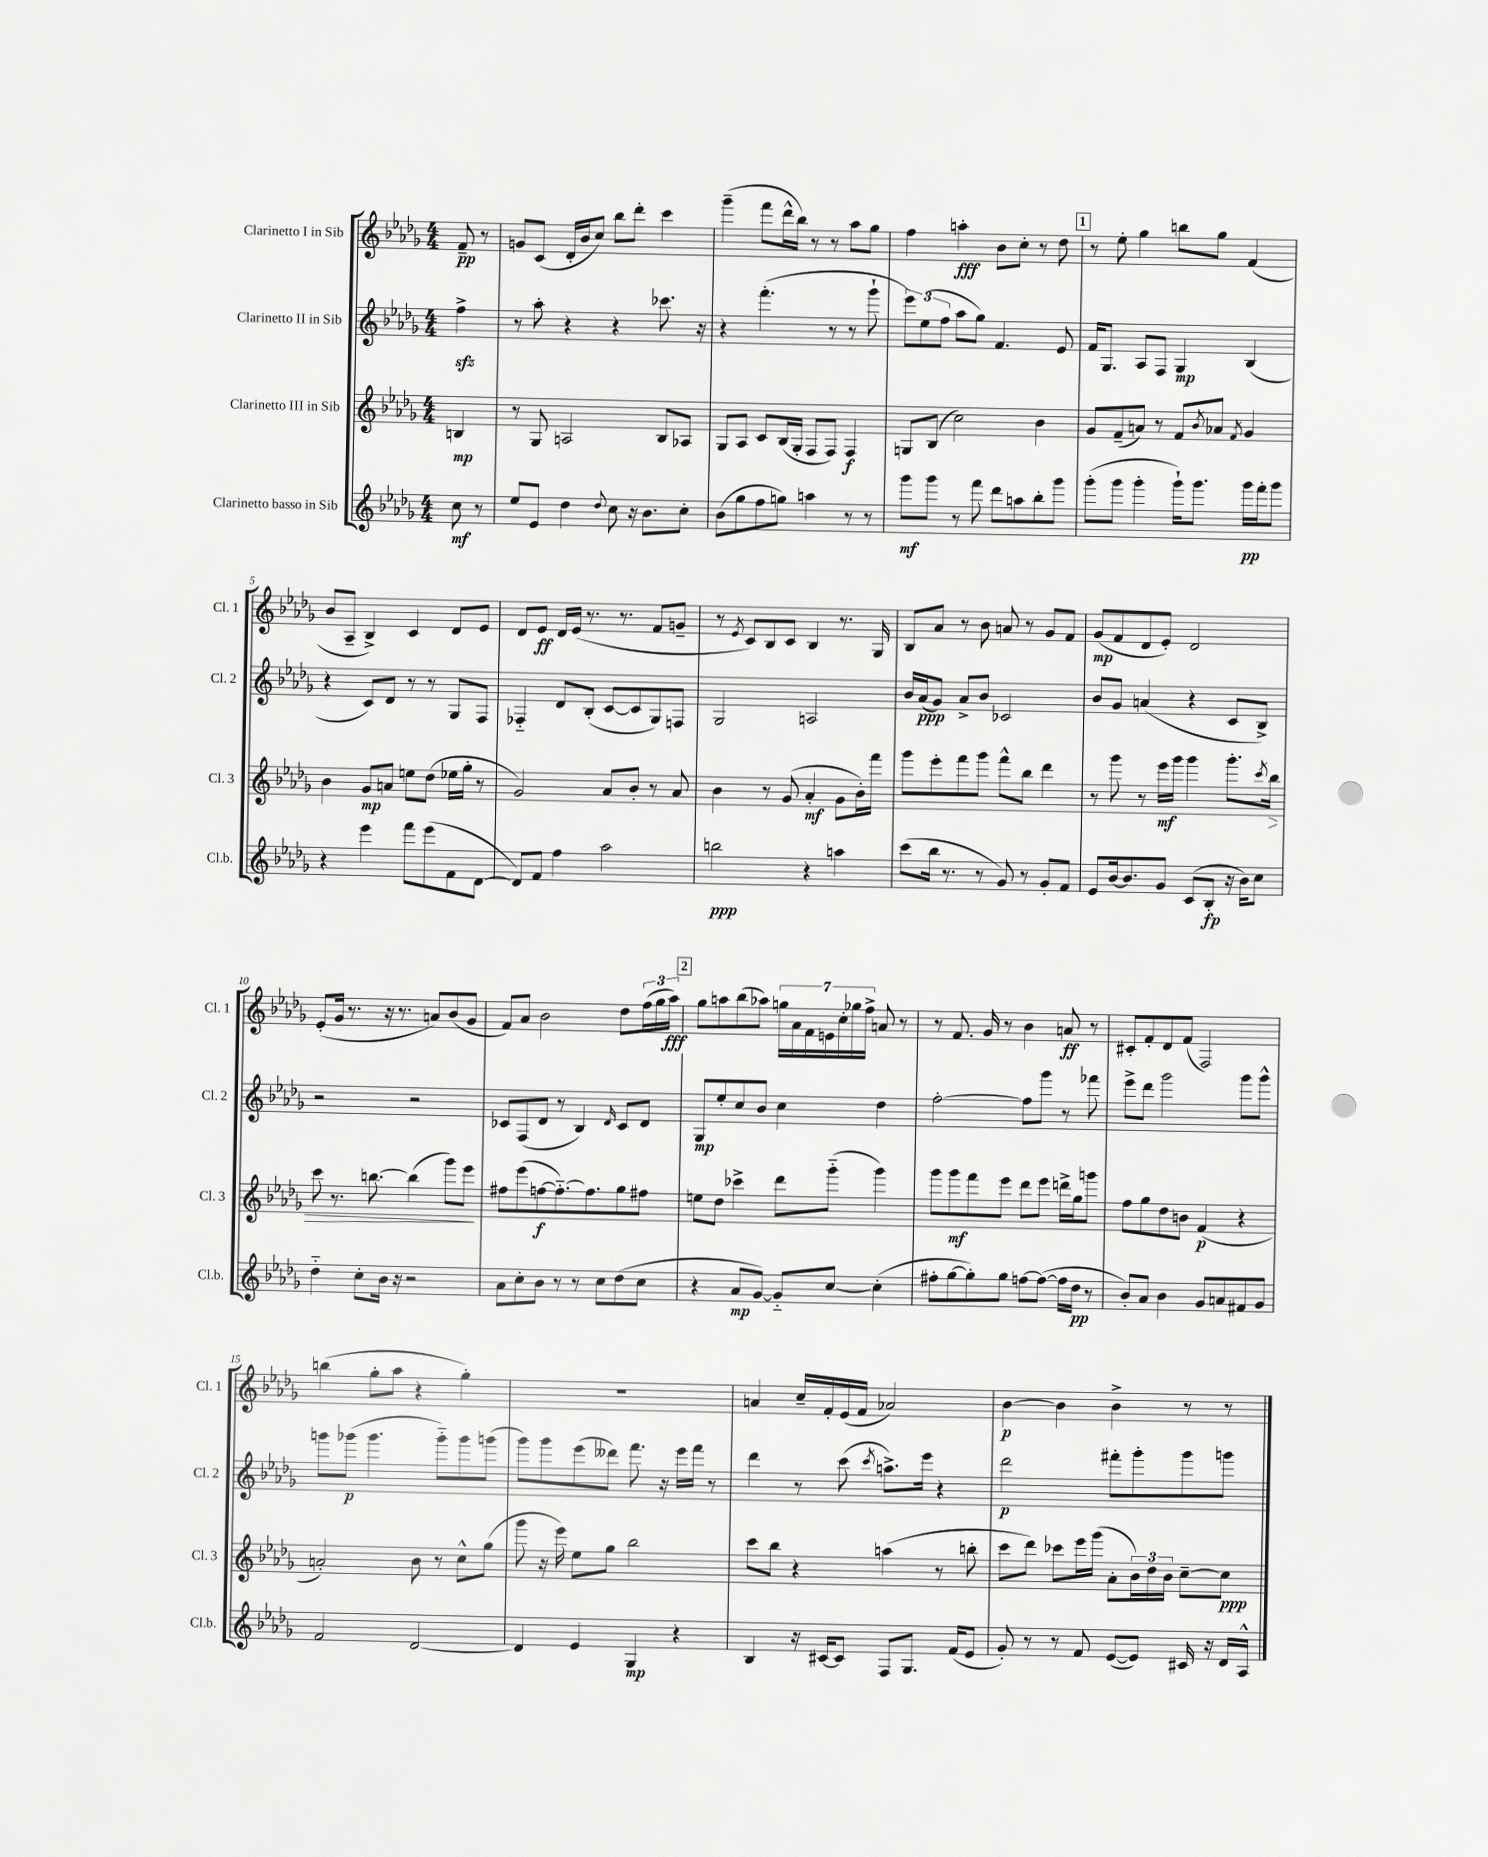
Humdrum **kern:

**kern	**dynam	**kern	**dynam	**kern	**dynam	**kern	**dynam
*part4	*part4	*part3	*part3	*part2	*part2	*part1	*part1
*staff4	*staff4	*staff3	*staff3	*staff2	*staff2	*staff1	*staff1
*I"Clarinetto basso in Sib	*	*I"Clarinetto III in Sib	*	*I"Clarinetto II in Sib	*	*I"Clarinetto I in Sib	*
*I'Cl.b.	*	*I'Cl. 3	*	*I'Cl. 2	*	*I'Cl. 1	*
*clefG2	*	*clefG2	*	*clefG2	*	*clefG2	*
*k[b-e-a-d-g-]	*	*k[b-e-a-d-g-]	*	*k[b-e-a-d-g-]	*	*k[b-e-a-d-g-]	*
*M4/4	*	*M4/4	*	*M4/4	*	*M4/4	*
=	=	=	=	=	=	=	=
8cc\	mf	4Bn/	mp	4ffzz^\	.	8f~/	pp
8r	.	.	.	.	.	8r	.
=1	=1	=1	=1	=1	=1	=1	=1
8ee-/L	.	8r	.	8r	.	8gn/L	.
8e-/J	.	8G-/	.	8aa-'\	.	(8c/J	.
4dd-\	.	2An/	.	4r	.	16d-'/LL	.
.	.	.	.	.	.	16b-/J	.
.	.	.	.	.	.	8cc/J)	.
8qqdd-/	.	.	.	.	.	.	.
8cc\	.	.	.	4r	.	8bb-\L	.
16r	.	.	.	.	.	8ddd-'\J	.
8.b-\L	.	.	.	.	.	.	.
.	.	8B-/L	.	8.ccc-X\	.	4ccc\	.
8cc'\J	.	8A-X/J	.	.	.	.	.
.	.	.	.	16r	.	.	.
=2	=2	=2	=2	=2	=2	=2	=2
(8b-\L	.	8G-/L	.	4r	.	(4ggg-~\	.
8gg-\	.	8A-/J	.	.	.	.	.
8ff\	.	8c/L	.	(4.fff'\	.	8fff\L	.
8ggn\J)	.	(16B-/L	.	.	.	16ddd-^^\L	.
.	.	16G-'/JJ	.	.	.	16bb-\JJ)	.
4aan\	.	8F/L	.	.	.	8r	.
.	.	8F/J)	.	8r	.	8r	.
8r	.	4F/	f	8r	.	8aa-\L	.
8r	.	.	.	8ggg-`\	.	8gg-\J	.
=3	=3	=3	=3	=3	=3	=3	=3
8ggg-\L	mf	8Gn/L	.	12eee-\L)	.	4ff\	.
.	.	.	.	(12ee-\	.	.	.
8ggg-\J	.	(8B-/J	.	.	.	.	.
.	.	.	.	12ff\J	.	.	.
8r	.	2cc\)	.	8aa-\L	.	4aan'\	fff
8fff\	.	.	.	8gg-\J)	.	.	.
8ddd-\L	.	.	.	4.f/	.	8b-\L	.
8aan\	.	.	.	.	.	8cc'\J	.
8bb-'\	.	4b-\	.	.	.	8r	.
8ggg-\J	.	.	.	8e-/	.	8dd-\	.
!!LO:REH:place=s1:t=1
=4	=4	=4	=4	=4	=4	=4	=4
(8ggg-'\L	.	8g-/L	.	16f/KL	.	8r	.
.	.	.	.	8.G-/J	.	.	.
8ggg-\J	.	(8f~/	.	.	.	8ee-'\	.
4ggg-'\	.	8an/J)	.	8A-/L	.	4gg-\	.
.	.	8r	.	8F/J	.	.	.
16ggg-`\KL)	.	8f/L	.	4G-/	mp	8bbn\L	.
8.ggg-\J	.	.	.	.	.	.	.
.	.	8qb-/	.	.	.	.	.
.	.	8a-X/J	.	.	.	8gg-\J	.
.	.	8qf/	.	.	.	.	.
16ggg-\LL	pp	4g-/	.	(4B-/	.	(4f/	.
16fff'\J	.	.	.	.	.	.	.
8ggg-\J	.	.	.	.	.	.	.
!!LO:LB:g=z
=5	=5	=5	=5	=5	=5	=5	=5
4r	.	4b-\	.	4r	.	8b-/L	.
.	.	.	.	.	.	8A-~/J	.
4eee-\	.	8g-/L	mp	8c/L)	.	4B-^/)	.
.	.	8an/J	.	8d-/J	.	.	.
8fff\L	.	8een\L	.	8r	.	4c/	.
(8eee-\	.	(8dd-\J	.	8r	.	.	.
8f\	.	16ee-X\LL	.	8G-/L	.	8d-/L	.
.	.	16gg-'\JJ	.	.	.	.	.
[8d-\J	.	8r	.	8F/J	.	8e-/J	.
=6	=6	=6	=6	=6	=6	=6	=6
8d-/L])	.	2g-/)	.	4F-X/	.	8d-/L	.
8f/J	.	.	.	.	.	8e-/J	ff
4ff\	.	.	.	8d-/L	.	16d-/LL	.
.	.	.	.	.	.	(16e-/JJ	.
.	.	.	.	(8B-'/J	.	8.r	.
2aa-\	.	8a-/L	.	[8c/L	.	.	.
.	.	.	.	.	.	8.r	.
.	.	8b-'/J	.	8c/]	.	.	.
.	.	8r	.	8G-/)	.	8f/L	.
.	.	8a-/	.	8Fn/J	.	8gn~/J	.
=7	=7	=7	=7	=7	=7	=7	=7
2bbn\	ppp	4b-\	.	2G-/	.	8r	.
.	.	.	.	.	.	8qe-/	.
.	.	.	.	.	.	8c/L)	.
.	.	8r	.	.	.	8B-/	.
.	.	(8g-/	.	.	.	8c/J	.
4r	.	4a-'/	mf	2An/	.	4B-/	.
4aan\	.	8g-\L	.	.	.	8.r	.
.	.	16b-'\L)	.	.	.	.	.
.	.	16fff\JJ	.	.	.	16G-/	.
=8	=8	=8	=8	=8	=8	=8	=8
(8ccc\L	.	8ggg-\L	.	16b-/LL	.	8B-/L	.
.	.	.	.	(16a-/J	ppp	.	.
16bb-\Jk	.	8eee-'\	.	8g-/J)	.	8a-/J	.
8.r	.	.	.	.	.	.	.
.	.	8fff\	.	8a-^/L	.	8r	.
8r	.	8ggg-\J	.	8b-/J	.	8b-\	.
8g-/)	.	8fff^^\L	.	2c-X/	.	8an/	.
8r	.	8bb-\J	.	.	.	8r	.
8g-'/L	.	4ddd-\	.	.	.	8g-/L	.
8f/J	.	.	.	.	.	8f/J	.
=9	=9	=9	=9	=9	=9	=9	=9
8e-/L	.	8r	.	8b-/L	.	(8g-/L	mp
[16b-/k	.	8ggg-\	.	8g-/J	.	8f/	.
8.b-/]	.	.	.	.	.	.	.
.	.	8r	.	(4an/	.	8d-/	.
8g-/J	.	16eee-\LL	mf	.	.	8e-'/J)	.
.	.	16ggg-\JJ	.	.	.	.	.
(8c/L	.	4ggg-\	.	4r	.	2d-/	.
8B-'/J	fp	.	.	.	.	.	.
16r	.	8.ggg-'\L	.	8c/L	.	.	.
16b-\KL)	.	.	.	.	.	.	.
8cc\J	.	.	.	8B-^/J)	.	.	.
.	.	8qccc/	.	.	.	.	.
!	!	!	!LO:HP:b	!	!	!	!
.	.	16bb-\Jk	>	.	.	.	.
!!LO:LB:g=z
=10	=10	=10	=10	=10	=10	=10	=10
4dd-\	.	8ccc\	.	2r	.	(8e-'/L	.
.	.	8.r	.	.	.	16g-/Jk	.
.	.	.	.	.	.	8.r	.
8cc'\L	.	.	.	.	.	.	.
.	.	[8.bbn\	.	.	.	.	.
16b-\Jk	.	.	.	.	.	16r	.
16r	.	.	.	.	.	8.r	.
2r	.	(4bb\]	.	2r	.	.	.
.	.	.	.	.	.	8an/L)	.
.	.	8ggg-\L)	.	.	.	(8b-/	.
.	.	8eee-\J	.	.	.	8g-/J	.
.	.	.	]	.	.	.	.
=11	=11	=11	=11	=11	=11	=11	=11
8a-\L	.	8ff#X\L	.	8c-X/L	.	8f/L)	.
8cc'\	.	(8eee-\	.	(8F/	.	8a-/J	.
8b-\J	.	[8ffn\	f	8d-/J	.	2b-\	.
8r	.	8.ff\_)	.	8r	.	.	.
8r	.	.	.	4B-/)	.	.	.
.	.	8.ff\]	.	.	.	.	.
8cc\L	.	.	.	.	.	.	.
.	.	.	.	16qqd-/	.	.	.
(8dd-\	.	8gg-\	.	8c-/L	.	8dd-\L	.
8cc\J	.	8ff#X\J	.	8d-/J	.	(24ff\L	.
.	.	.	.	.	.	24gg-\	.
.	.	.	.	.	.	24aa-\JJ)	fff
!!LO:REH:place=s1:t=2
=12	=12	=12	=12	=12	=12	=12	=12
4r	.	8een\L	.	8G-/L	mp	8gg-\L	.
.	.	8dd-\J	.	8ee-'/	.	8aan\	.
8a-/L	mp	4ccc-X^\	.	8cc/	.	(8bb-\	.
[8g-/J)	.	.	.	8b-/J	.	8aa-X\J)	.
8g-/L]	.	8ddd-\L	.	4cc\	.	28ggn\LL	.
.	.	.	.	.	.	28a-\	.
.	.	.	.	.	.	28f\	.
.	.	.	.	.	.	28en\	.
[8cc/J	.	(8ggg-\J	.	.	.	.	.
.	.	.	.	.	.	28cc'\	.
.	.	.	.	.	.	28gg-X\	.
.	.	.	.	.	.	28ff^\JJ	.
(4cc'\]	.	4ggg-\)	.	4dd-\	.	8an/	.
.	.	.	.	.	.	8r	.
=13	=13	=13	=13	=13	=13	=13	=13
8ff#X'\L	.	8ggg-\L	.	[2ff'\	.	8r	.
[8gg-\	.	8ggg-\	mf	.	.	8.f/	.
8gg-'\])	.	8fff\	.	.	.	.	.
.	.	.	.	.	.	16g-/	.
8gg-\J	.	8eee-\J	.	.	.	8r	.
[8ffn\L	.	8ddd-\L	.	8ff\L]	.	4b-\	.
(8ff\J_	.	8eee-\J	.	8ggg-\J	.	.	.
16ff\LL]	.	16dddn^\LL	.	8r	.	8an/	ff
16dd-\JJ	pp	16gg-\J	.	.	.	.	.
8r	.	8gggn\J	.	8fff-X\	.	8r	.
=14	=14	=14	=14	=14	=14	=14	=14
8b-'/L)	.	8ff\L	.	8eee-^\L	.	8c#X'/L	.
8a-/J	.	8gg-\	.	8ddd-\J	.	8f'/	.
4b-\	.	8dd-\	.	2ggg-\	.	8d-/	.
.	.	8bn\J	.	.	.	(8f/J	.
8g-/L	.	(4f/	p	.	.	2F/)	.
8an/	.	.	.	.	.	.	.
8f#X/	.	4r	.	8ggg-\L	.	.	.
8g-/J	.	.	.	8ggg-^^\J	.	.	.
!!LO:LB:g=z
=15	=15	=15	=15	=15	=15	=15	=15
2f/	.	2an'/)	.	8gggn\L	.	(4bbn\	.
.	.	.	.	(8ggg-X\J	p	.	.
.	.	.	.	4.ggg-\	.	8gg-'\L	.
.	.	.	.	.	.	8aa-\J	.
[2d-/	.	8b-\	.	.	.	4r	.
.	.	8r	.	8ggg-\L)	.	.	.
.	.	8cc^^\L	.	8ggg-\	.	4gg-'\)	.
.	.	(8gg-\J	.	(8gggn\J	.	.	.
=16	=16	=16	=16	=16	=16	=16	=16
4d-/]	.	8ggg-\	.	8ggg-\L)	.	1r	.
.	.	16r	.	8ggg-\	.	.	.
.	.	16eee-\)	.	.	.	.	.
4e-/	.	8ee-\L	.	(8eee-\	.	.	.
.	.	8gg-\J	.	8ddd--X\J)	.	.	.
4G-/	mp	2bb-\	.	8.fff\	.	.	.
.	.	.	.	16r	.	.	.
4r	.	.	.	16eee-\LL	.	.	.
.	.	.	.	16fff\JJ	.	.	.
.	.	.	.	8r	.	.	.
=17	=17	=17	=17	=17	=17	=17	=17
4B-/	.	8ccc\L	.	4ddd-\	.	4an/	.
.	.	8bb-\J	.	.	.	.	.
16r	.	4r	.	8r	.	16cc~/LL	.
[16c#X/KL	.	.	.	.	.	16f'/	.
8c#/J]	.	.	.	(8ccc\	.	(16e-/	.
.	.	.	.	.	.	16f/JJ	.
.	.	.	.	8qccc/	.	.	.
8F/L	.	(4aan\	.	8.aan^\L)	.	2a-X/)	.
8.G-/J	.	.	.	.	.	.	.
.	.	.	.	16eee-\Jk	.	.	.
.	.	8r	.	4r	.	.	.
(16f/KL	.	.	.	.	.	.	.
8e-/J	.	8bbn'\	.	.	.	.	.
=18	=18	=18	=18	=18	=18	=18	=18
8g-'/)	.	8ccc\L	.	2ddd-\	p	[4b-\	p
8r	.	8ddd-\J)	.	.	.	.	.
8r	.	8ccc-X\L	.	.	.	4b-\]	.
8f/	.	16eee-\L	.	.	.	.	.
.	.	(16ggg-\JJ	.	.	.	.	.
([8e-/L	.	8a-'\L	.	8fff#X'\L	.	4b-^\	.
8e-/J])	.	24b-\L)	.	8ggg-'\	.	.	.
.	.	24dd-\	.	.	.	.	.
.	.	24b-\JJ	.	.	.	.	.
16c#X/	.	[8cc~\L	.	8ggg-\	.	8r	.
16r	.	.	.	.	.	.	.
16d-/LL	.	8cc\J]	ppp	8gggn\J	.	8r	.
16A-^^/JJ	.	.	.	.	.	.	.
==	==	==	==	==	==	==	==
*-	*-	*-	*-	*-	*-	*-	*-
